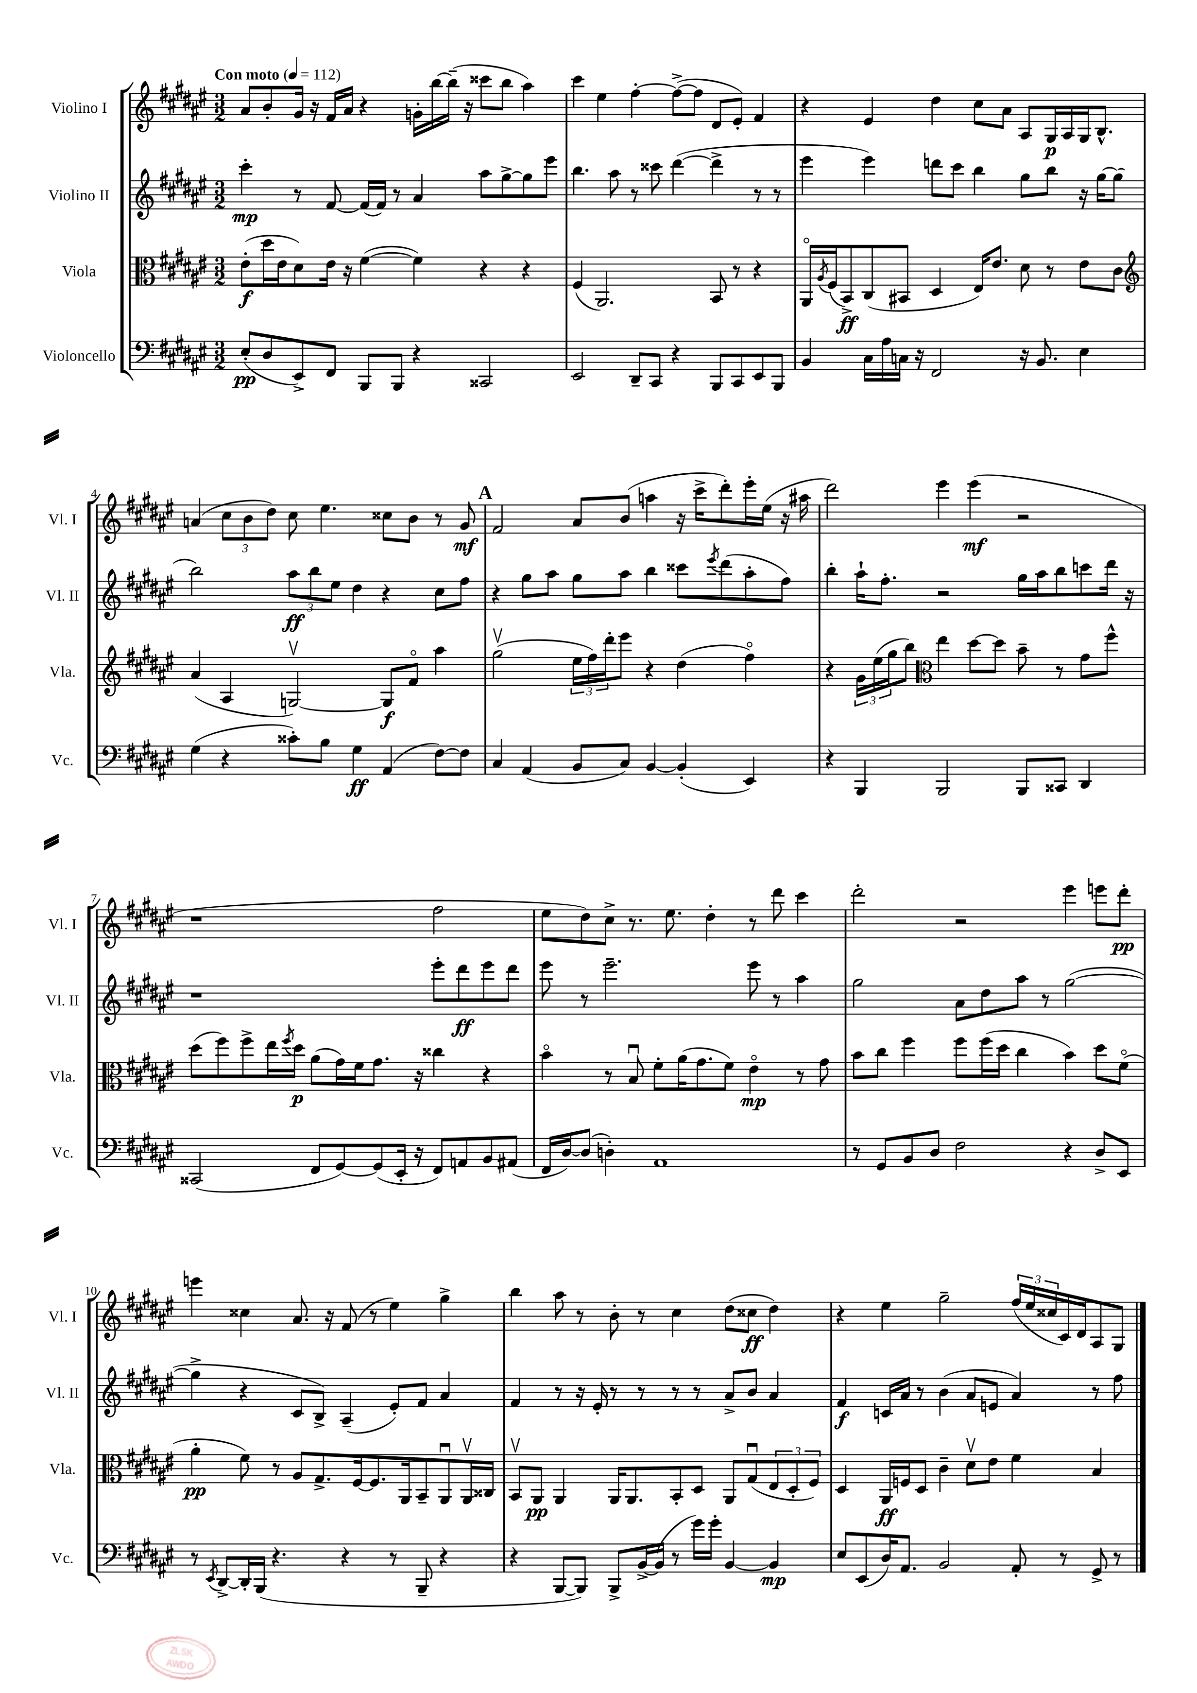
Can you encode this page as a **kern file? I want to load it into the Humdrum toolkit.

**kern	**kern	**kern	**kern
*staff4	*staff3	*staff2	*staff1
*clefF4	*clefC3	*clefG2	*clefG2
*k[f#c#g#d#a#e#]	*k[f#c#g#d#a#e#]	*k[f#c#g#d#a#e#]	*k[f#c#g#d#a#e#]
*M3/2	*M3/2	*M3/2	*M3/2
*MM112	*MM112	*MM112	*MM112
(8E#'	(8e#'	4ccc#'	8a#
8D#	16dd#	.	8b'
.	16e#	.	.
8EE#^)	8d#)	8r	16g#
.	.	.	16r
8FF#	16e#	[8f#	16f#
.	16r	.	16a#
8BBB	([4f#	(16f#]	4r
.	.	16f#)	.
8BBB	.	8r	.
4r	4f#])	4a#	16g'
.	.	.	[16bb
.	.	.	(16bb~]
.	.	.	16r
2CC##	4r	8aa#	8ccc##
.	.	[8gg#^	8bb
.	4r	8gg#]	4aa#)
.	.	8eee#	.
=	=	=	=
2EE#	(4F#	4.bb	4ccc#
.	2.AA#)	.	4ee#
.	.	8aa#	.
8DD#~	.	8r	[4ff#'
8CC#	.	8ccc##	.
4r	.	([4ddd#	(8ff#^_
.	.	.	8ff#]
8BBB	8BB	4ddd#^]	8d#
8CC#	8r	.	8e#')
8EE#	4r	8r	4f#
8BBB	.	8r	.
=	=	=	=
4BB	16AA#o	4eee#	4r
.	8qA#	.	.
.	(16F#	.	.
.	8BB^)	.	.
16C#	(8C#	4eee#)	4e#
16A#	.	.	.
16C	8BB#	.	.
16r	.	.	.
2FF#	4D#	8ddd	4dd#
.	.	8ccc#	.
.	16E#)	4bb	8cc#
.	8.e#	.	.
.	.	.	8a#
16r	8d#	8gg#	8A#
8.BB	.	.	.
.	8r	8bb	16G#
.	.	.	16A#
4E#	8e#	16r	16G#
.	.	[16gg#	8.B^^
.	8c#	(8gg#]	.
=	=	=	=
*	*clefG2	*	*
(4G#	(4a#	2bb)	(4a
4r	4A#	.	12cc#
.	.	.	12b
.	.	.	12dd#)
8c##')	[2Gv)	12aa#	8cc#
.	.	12bb	.
8B	.	.	4.ee#
.	.	12ee#	.
4G#	.	4dd#	.
(4AA#	8G]	4r	8cc##
.	8f#o	.	8b
[8F#)	4aa#	8cc#	8r
8F#]	.	8ff#	8g#
=	=	=	=
4C#	(2gg#v	4r	2f#
(4AA#	.	8gg#	.
.	.	8aa#	.
8BB	24ee#	8gg#	8a#
.	24ff#)	.	.
.	24ddd#'	.	.
8C#)	8eee#	8aa#	(8b
[4BB	4r	4bb	4aa
(4BB']	(4dd#	8ccc##	16r
.	.	.	16ccc#^
.	.	8qeee#	.
.	.	(8ddd#	8ddd#')
4EE#)	4ff#o)	8aa#'	16eee#'
.	.	.	(16ee#
.	.	8ff#)	16r
.	.	.	16aa#
=	=	=	=
4r	4r	4bb'	2ddd#)
4BBB	24g#	16aa#`	.
.	(24ee#	.	.
.	.	8.ff#'	.
.	24gg#	.	.
.	8bb)	.	.
*	*clefC3	*	*
2BBB	4ee#	2r	4eee#
.	[8dd#	.	(4eee#
.	8dd#]	.	.
8BBB	8b~	16gg#	2r
.	.	16aa#	.
8CC##	8r	8bb	.
4DD#	8g#	8ccc	.
.	8ff#^^	16ddd#	.
.	.	16r	.
=	=	=	=
(2CC##	(8dd#	1r	1r
.	8ff#)	.	.
.	8ff#^	.	.
.	16ee#	.	.
.	8qff#	.	.
.	16dd#	.	.
8FF#	(8a#	.	.
[8GG#)	16g#)	.	.
.	16f#	.	.
(8GG#]	8.g#	.	.
16EE#'	.	.	.
16r	16r	.	.
8FF#)	4cc##	8eee#'	2ff#
8AA	.	8ddd#	.
8BB	4r	8eee#	.
(8AA#	.	8ddd#	.
=	=	=	=
16FF#	4bo	8eee#	8ee#
[16D#)	.	.	.
(8D#]	.	8r	8dd#)
4D')	8r	2.eee#~	8cc#^
.	8Bu	.	8.r
1AA#	8f#'	.	.
.	.	.	8.ee#
.	(16a#	.	.
.	8.g#	.	.
.	.	.	4dd#'
.	8f#)	.	.
.	4e#o	8eee#	8r
.	.	8r	8ddd#
.	8r	4aa#	4ccc#
.	8g#	.	.
=	=	=	=
8r	8b	2gg#	2ddd#'
8GG#	8cc#	.	.
8BB	4ff#	.	.
8D#	.	.	.
2F#	8ff#	8a#	2r
.	(16ff#	8dd#	.
.	16dd#	.	.
.	4cc#	8aa#	.
.	.	8r	.
4r	4b)	([2gg#	4eee#
8D#^	8dd#	.	8eee
8EE#	(8f#o	.	8ddd#'
=	=	=	=
8r	4a#'	4gg#^]	4eee
8qEE#	.	.	.
[8DD#^	.	.	.
16DD#']	8f#)	4r	4cc##
(16BBB	.	.	.
4.r	8r	.	.
.	8A#	8c#	8.a#
.	8.G#^	8B^)	.
.	.	.	16r
4r	.	(4A#~	(8f#
.	[16F#	.	.
.	8.F#]	.	8r
8r	.	8e#')	4ee#)
.	16AA#	.	.
8BBB~	8BB~	8f#	.
4r	8AA#u	4a#	4gg#^
.	16AA#v	.	.
.	16C##	.	.
=	=	=	=
4r	8BBv	4f#	4bb
.	8AA#	.	.
[8BBB	4AA#	8r	8aa#
8BBB])	.	16r	8r
.	.	16e#'	.
8BBB^	16AA#	8r	8b'
.	8.AA#	.	.
[16BB^	.	8r	8r
(16BB]	.	.	.
8r	8BB'	8r	4cc#
16g#)	8D#	8r	.
16g#'	.	.	.
[4BB	8AA#	8a#^	(8dd#
.	(8G#u	8b	8cc##
4BB]	12E#	4a#	4dd#)
.	12D#'	.	.
.	12F#)	.	.
=	=	=	=
8E#	4D#	4f#	4r
(8EE#	.	.	.
16D#)	16AA#	16c	4ee#
8.AA#	16F	16a#	.
.	8D#	8r	.
2BB	4c#~	(4b	2gg#~
.	8d#v	8a#	.
.	8e#	8e	.
8AA#'	4f#	4a#)	(24ff#
.	.	.	24ee#
.	.	.	24cc##
8r	.	.	16c#)
.	.	.	16d#
8GG#^	4B	8r	8A#
8r	.	8ff#	8G#
==	==	==	==
*-	*-	*-	*-
